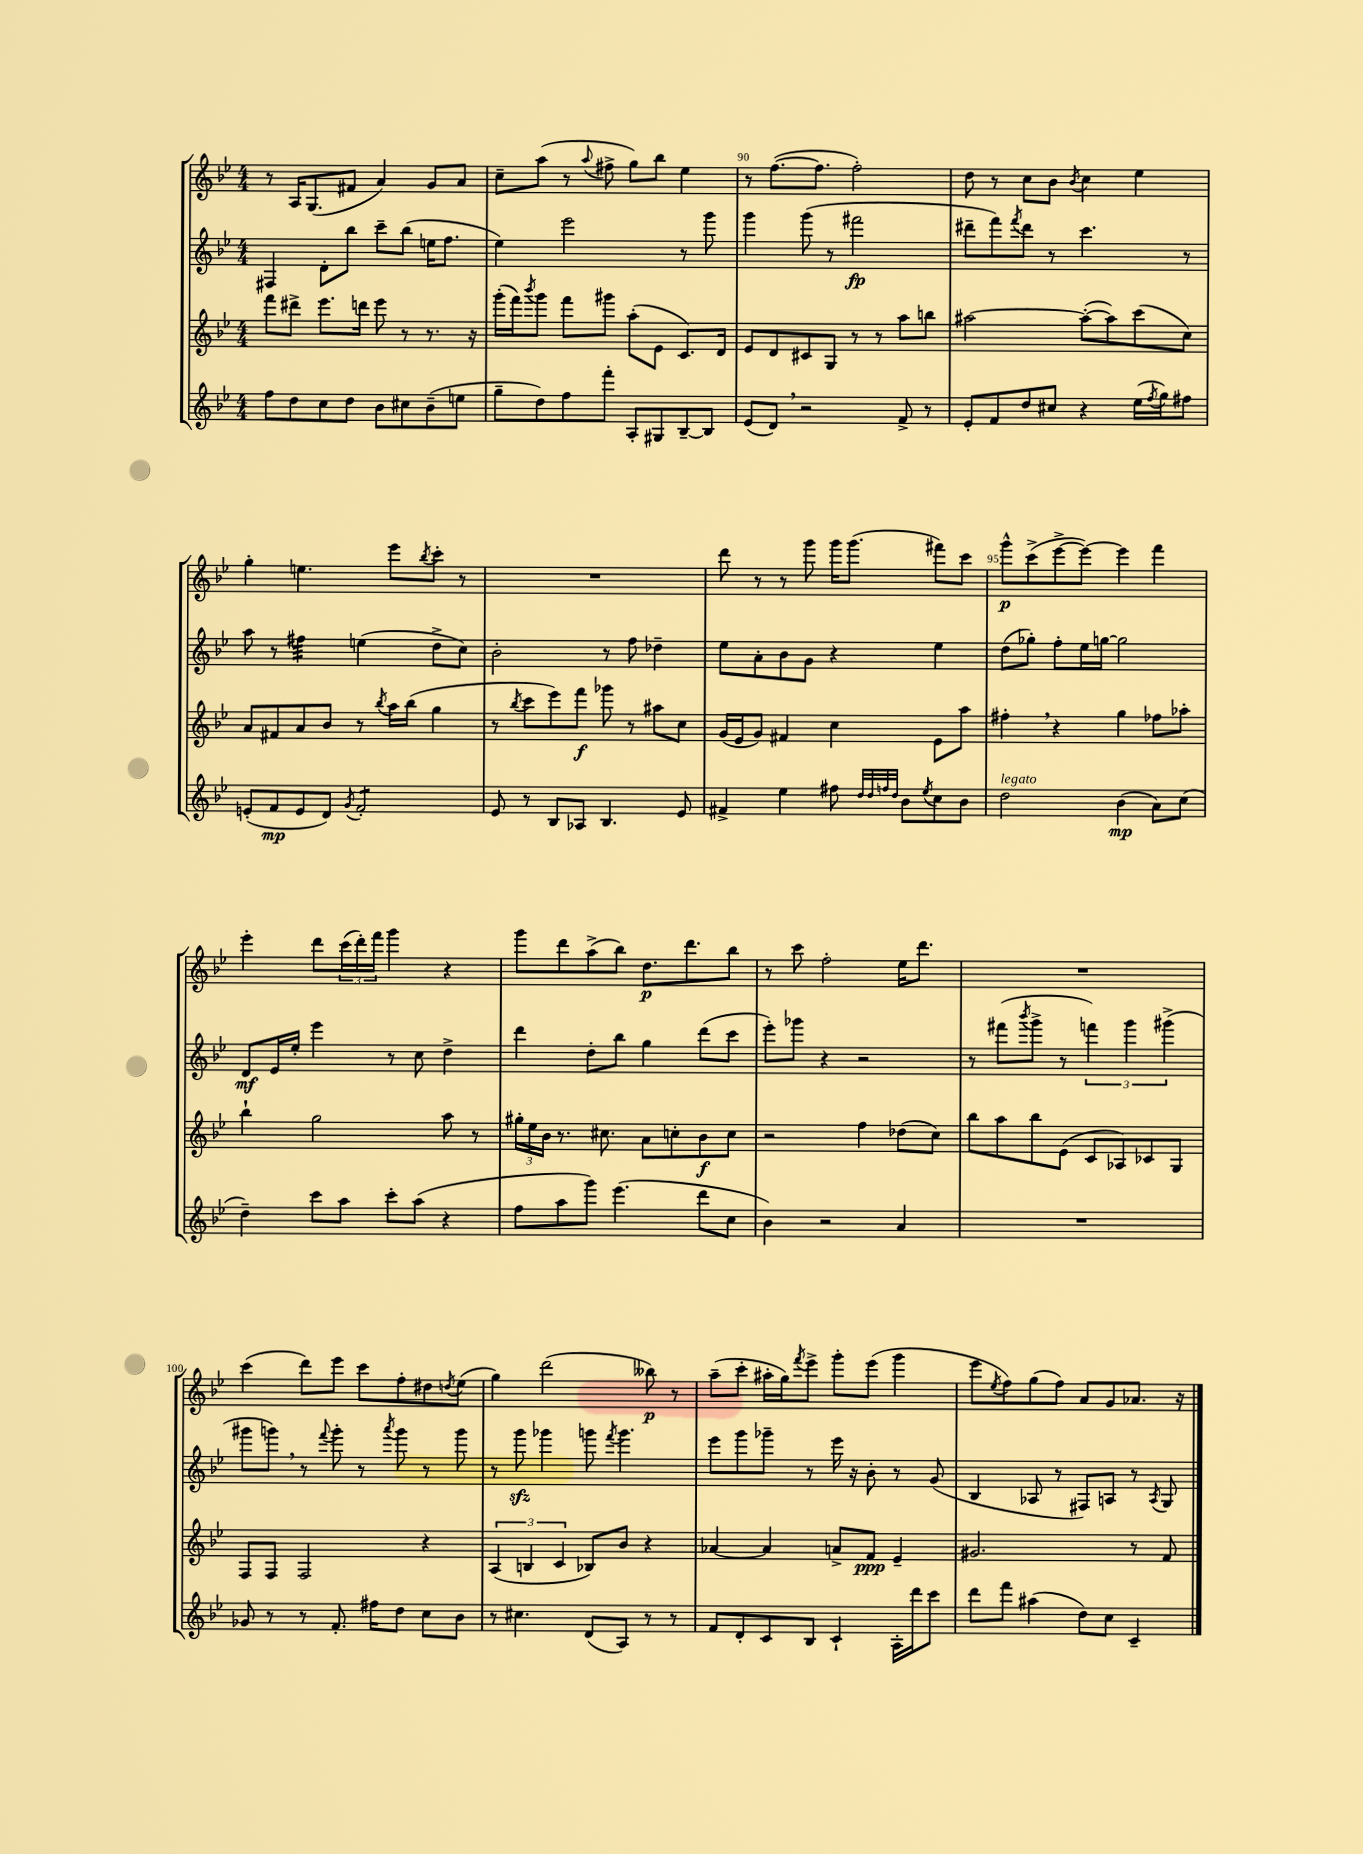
<<
\new StaffGroup <<
\new Staff = "s0" {
    \clef treble \key bes \major \numericTimeSignature \time 4/4
    r8 a16 g8.( fis'8 a'4) g'8 a'8 |
    c''8-- a''8( r8 \appoggiatura { a''8 } fis''8-> g''8) bes''8 ees''4 |
    r8 f''8.~( f''8. f''2-.) |
    d''8 r8 c''8 bes'8 \acciaccatura { bes'8 } c''4 ees''4 |
    g''4-. e''4. ees'''8 \acciaccatura { bes''8 } c'''8-. r8 |
    R1 |
    d'''8 r8 r8 g'''8 g'''16 g'''8.( fis'''8) c'''8 |
    g'''8-^\p c'''8->( ees'''8~-> ees'''8~) ees'''4 f'''4 |
    ees'''4-. d'''8 \tuplet 3/2 { c'''16( d'''16-.) f'''16 } g'''4 r4 |
    g'''8 d'''8 a''8->( bes''8) d''8.\p d'''8. bes''8 |
    r8 c'''8 f''2-. ees''16 d'''8. |
    R1 |
    c'''4( d'''8) ees'''8 c'''8 f''8-. dis''8 \acciaccatura { d''8 } ees''8( |
    g''4) d'''2( beses''8\p) r8 |
    a''8--( c'''8-. ais''16-. g''16) \acciaccatura { f'''8 } ees'''8-> g'''8-. ees'''8( g'''4 |
    ees'''8 \acciaccatura { ees''8 } f''8) g''8( f''8) a'8 g'8 aes'8. r16 \bar "|." |
}
\new Staff = "s1" {
    \clef treble \key bes \major \numericTimeSignature \time 4/4
    fis4 d'8-. bes''8 c'''8-- bes''8( e''16 f''8. |
    ees''4) ees'''2 r8 g'''8 |
    g'''4 g'''8( r8 fis'''2\fp |
    dis'''8-- f'''8) \acciaccatura { f'''8 } dis'''8 r8 c'''4. r8 |
    a''8 r8 fis''4:32 e''4( d''8-> c''8) |
    bes'2-. r8 f''8 des''4-- |
    ees''8 a'8-. bes'8 g'8 r4 ees''4 |
    d''8( ges''8-.) f''8-. ees''16 g''16~ g''2 |
    d'8\mf ees'16 ees''16-. ees'''4 r8 c''8 d''4-> |
    d'''4 d''8-. bes''8 g''4 d'''8( c'''8 |
    ees'''8-.) ges'''8 r4 r2 |
    r8 fis'''8( \acciaccatura { bes'''8 } g'''8-> r8 \tuplet 3/2 { f'''4) g'''4 gis'''4->( } |
    gis'''8 g'''8) \breathe r8 \appoggiatura { f'''8 } g'''8-. r8 \acciaccatura { a'''8 } g'''8 r8 g'''8 |
    r8 g'''8\sfz ges'''4 g'''8 \acciaccatura { f'''8 } g'''4. |
    ees'''8 g'''8 ges'''8-- r8 ees'''16 r16 bes'8-. r8 g'8( |
    bes4 aes8 r8 fis8) a8 r8 \acciaccatura { a8 } g8 \bar "|." |
}
\new Staff = "s2" {
    \clef treble \key bes \major \numericTimeSignature \time 4/4
    f'''8 dis'''8-> ees'''8. d'''16 ees'''8 r8 r8. r16 |
    g'''16-.( f'''16) \acciaccatura { bes'''8 } g'''8 f'''8 gis'''8 a''8-.( ees'8 c'8.) d'16 |
    ees'8 d'8 cis'8 g8 r8 r8 a''8 b''8 |
    ais''2~ ais''8~-.( ais''8) c'''8( c''8) |
    a'8 fis'8 a'8 bes'8 r8 \acciaccatura { bes''8 } a''16 bes''16( g''4 |
    r8 \acciaccatura { bes''8 } c'''8 ees'''8) f'''8\f ges'''8 r8 ais''8 c''8 |
    g'16( ees'16 g'8) fis'4 c''4 ees'8 a''8 |
    fis''4-. \breathe r4 g''4 fes''8 aes''8-. |
    bes''4-! g''2 a''8 r8 |
    \tuplet 3/2 { gis''16-. ees''16 bes'16 } r8. cis''8. a'8 c''8-. bes'8\f c''8 |
    r2 f''4 des''8( c''8) |
    bes''8 a''8 bes''8 ees'8( c'8 aes8) ces'8 g8 |
    f8 f8 f2 r4 |
    \tuplet 3/2 { a4( b4 c'4 } bes8) bes'8 r4 |
    aes'4~ aes'4 a'8-> f'8\ppp ees'4-- |
    gis'2. r8 f'8 \bar "|." |
}
\new Staff = "s3" {
    \clef treble \key bes \major \numericTimeSignature \time 4/4
    f''8 d''8 c''8 d''8 bes'8 cis''8 bes'8--( e''8 |
    g''8-- d''8) f''8 f'''8-. a8-. gis8 bes8~-- bes8 |
    ees'8( d'8) \breathe r2 f'8-> r8 |
    ees'8-. f'8 d''8 cis''8 r4 ees''16( \acciaccatura { f''8 } g''16) fis''8 |
    e'8-.( f'8\mp e'8 d'8) \acciaccatura { g'8 } f'2:8-. |
    ees'8 r8 bes8 aes8 bes4. ees'8 |
    fis'4-> ees''4 fis''8 \grace { d''32 d''32 f''32 d''32 } bes'8 \acciaccatura { ees''8 } c''8 bes'8 |
    d''2^\markup { \italic "legato" } bes'4\mp( a'8) c''8( |
    d''4--) c'''8 a''8 c'''8-. a''8( r4 |
    f''8 a''8 g'''8) ees'''4.( d'''8 c''8 |
    bes'4) r2 a'4 |
    R1 |
    ges'8 r8 r8 f'8.-. fis''16 d''8 c''8 bes'8 |
    r8 cis''4. d'8( a8) r8 r8 |
    f'8 d'8-. c'8 bes8 c'4-! a16-. d'''16 c'''8 |
    d'''8 f'''8 ais''4( d''8) c''8 c'4-- \bar "|." |
}
>>
>>
\layout { \context { \Score currentBarNumber = #88 \override BarNumber.break-visibility = ##(#f #t #t) barNumberVisibility = #(every-nth-bar-number-visible 5) } }
